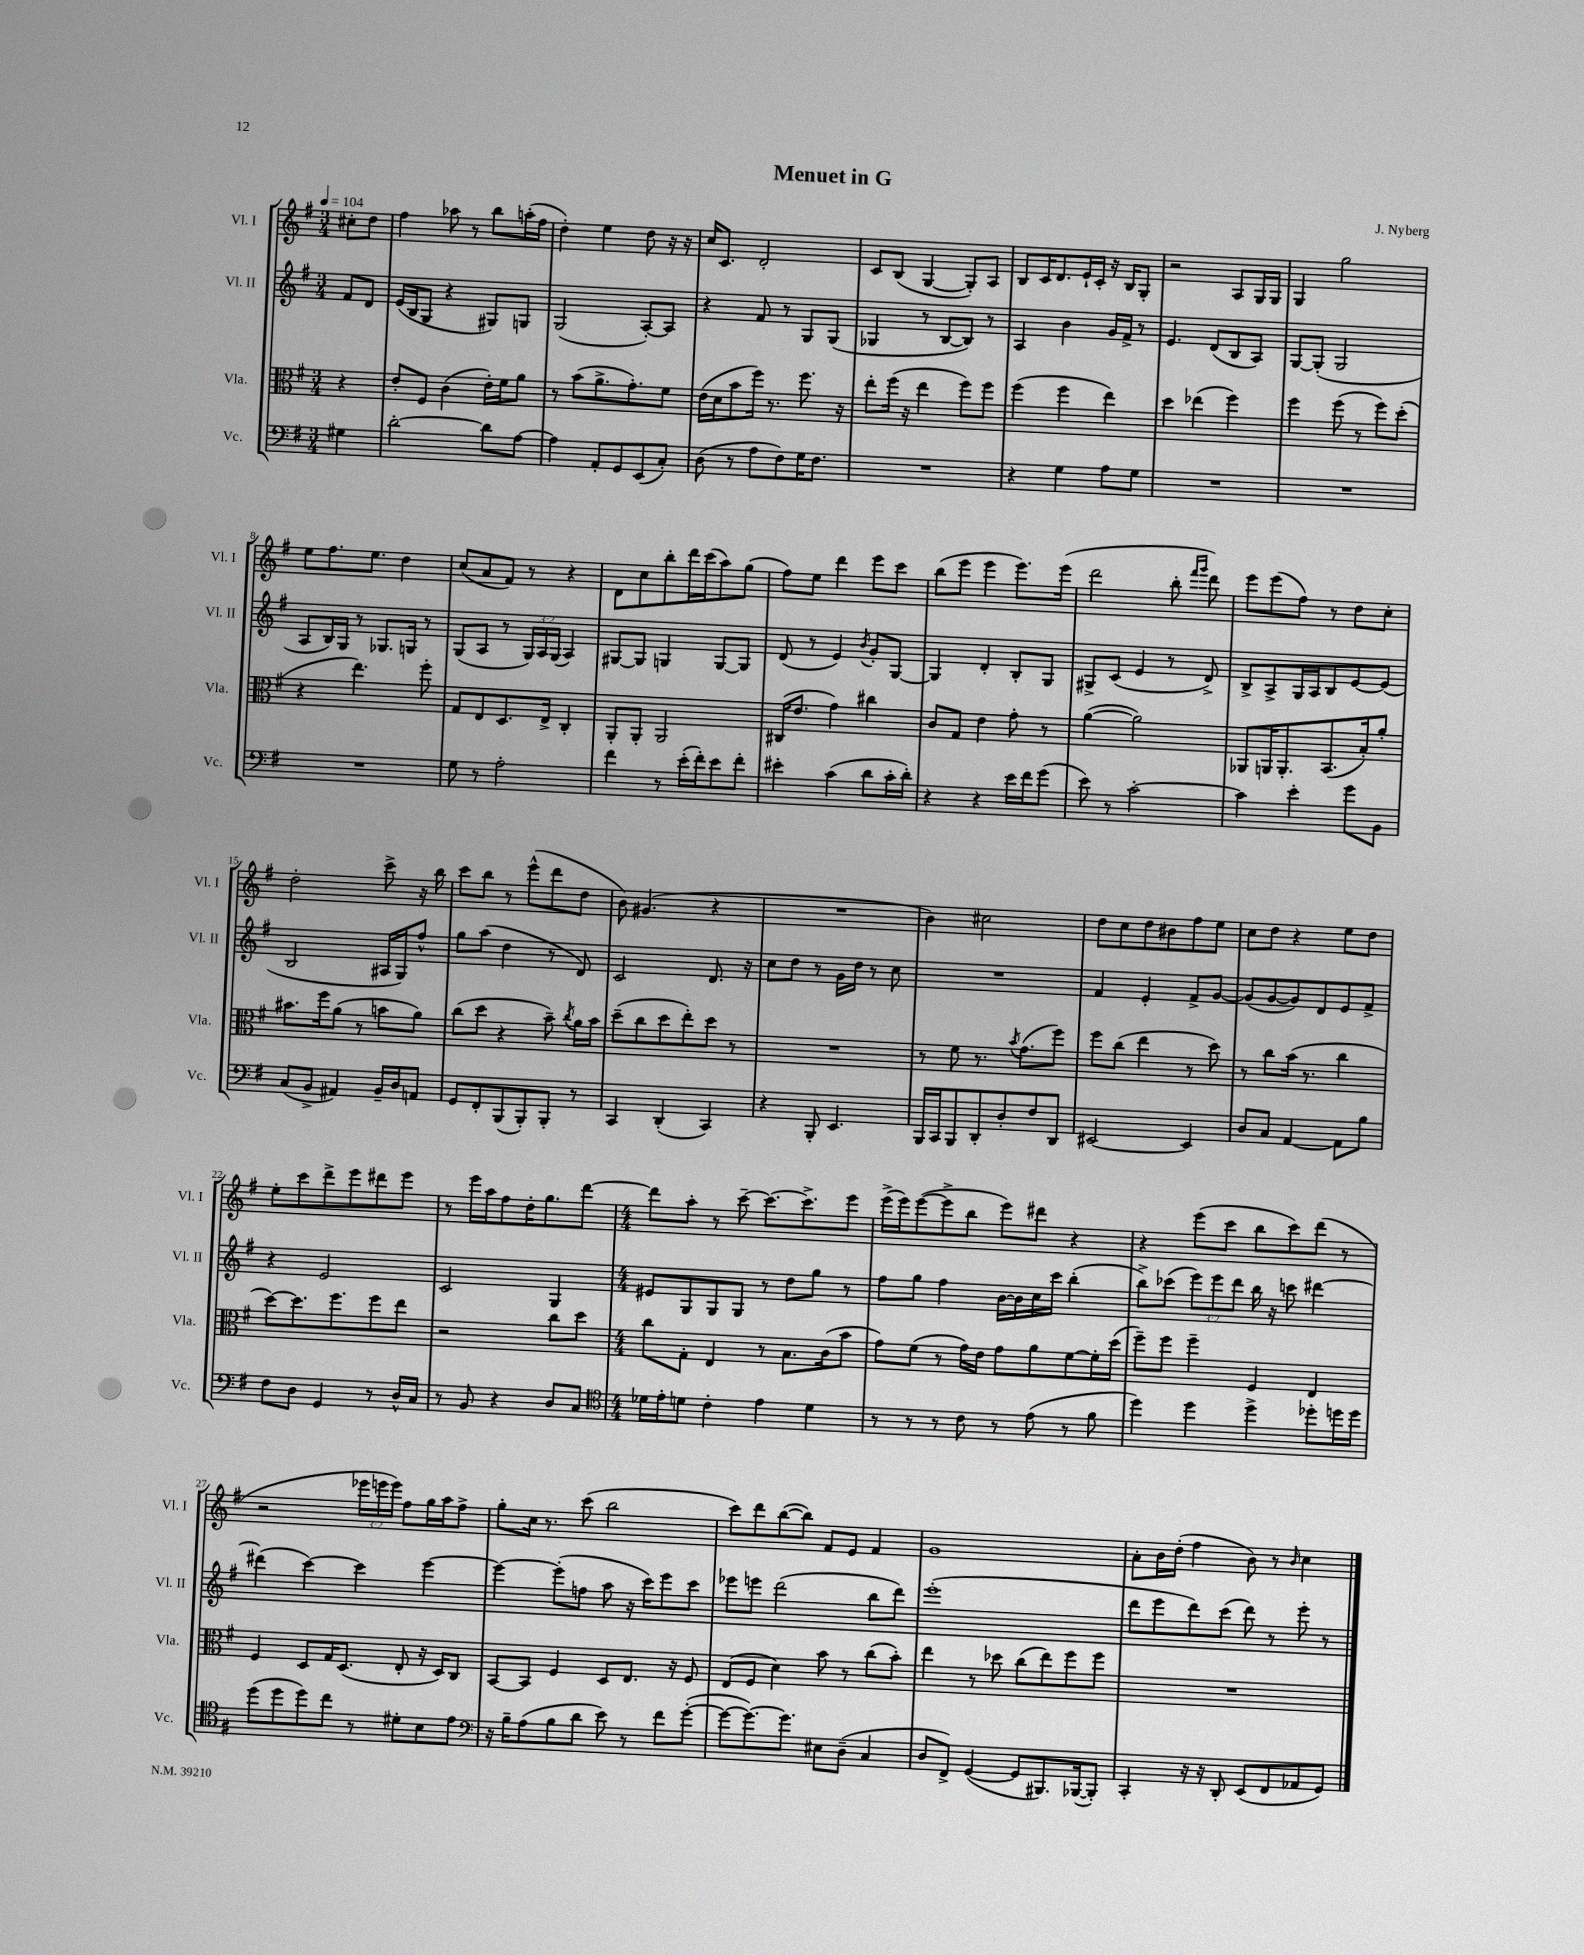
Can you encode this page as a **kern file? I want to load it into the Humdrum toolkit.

**kern	**kern	**kern	**kern
*part4	*part3	*part2	*part1
*staff4	*staff3	*staff2	*staff1
*I"Vc.	*I"Vla.	*I"Vl. II	*I"Vl. I
*I'Vc.	*I'Vla.	*I'Vl. II	*I'Vl. I
*clefF4	*clefC3	*clefG2	*clefG2
*k[f#]	*k[f#]	*k[f#]	*k[f#]
*M3/4	*M3/4	*M3/4	*M3/4
*MM104	*MM104	*MM104	*MM104
=	=	=	=
4G#X\	4r	8f#/L	8cc#X'\L
.	.	8d/J	8dd\J
=1	=1	=1	=1
[2d'\	8e'/L	(16e/LL	4ff#\
.	.	16B/J	.
.	8F#/J	8G/J	.
.	(4c\	4r	8aa-X\
.	.	.	8r
8d\L]	16e'\LL)	8G#X/L)	8bb\L
.	16f#\J	.	.
[8A\J	8a\J	8Gn/J	(16aan'\L
.	.	.	16ff#\JJ
=2	=2	=2	=2
4A\]	8r	(2G/	4dd'\)
.	(8b\L	.	.
8AA'/L	8.a^\	.	4ee\
8GG/	.	.	.
.	8.g'\)	.	.
(8EE/	.	[8A'/L)	8dd\
8C'/J)	8f#\J	8A/J]	16r
.	.	.	16r
=3	=3	=3	=3
(8D\	(16e\LL	4r	16cc/KL
.	16d\J	.	8.c/J
8r	8b\	.	.
8A\L	16ff#\Jk)	8f#/	2d'/
.	8.r	.	.
8F#\)	.	8r	.
16G\K	8.ff#\	8G/L	.
8.F#\J	.	.	.
.	.	(8G/J	.
.	16r	.	.
=4	=4	=4	=4
2.r	8ee'\L	4G-X/	8c/L
.	(16ff#\Jk	.	(8B/J
.	16r	.	.
.	4ee\	8r	[4G/
.	.	[8B/L	.
.	8ff#\L)	8B/J])	8G'/L])
.	8ff#\J	8r	8A/J
=5	=5	=5	=5
4r	(4ff#\	4A/	8B/L
.	.	.	16c/K
.	.	.	8.d/
4G\	4ff#\	4b\	.
.	.	.	16e`/L
.	.	.	16c'/JJ
8A\L	4ee\)	16g/LL	16r
.	.	16f#^/JJ	16B/KL
8G\J	.	8r	8G'/J
=6	=6	=6	=6
2.r	4dd\	4.e/	2r
.	(4ee-X\	.	.
.	.	(8d/L	.
.	4ff#\)	8B/	8A/L
.	.	8A/J)	16G/L
.	.	.	16G/JJ
=7	=7	=7	=7
2.r	4ff#\	[8G/L	4G/
.	.	(8G'/J]	.
.	(8ff#\	2G/	2gg\
.	8r	.	.
.	8ff#\L)	.	.
.	(8dd'\J	.	.
!!LO:LB:g=z
=8	=8	=8	=8
2.r	4r	8A/L	8ee\L
.	.	16B/L)	8.ff#\
.	.	16G/JJ	.
.	4.ee\)	8r	.
.	.	.	8.ee\J
.	.	8.G-X/L	.
.	.	.	4dd\
.	.	16Gn/Jk	.
.	8ff#'\	8r	.
=9	=9	=9	=9
8G\	8G/L	(8G/L	(8cc/L
8r	8E/	8A/J	8a/
2A'\	8.D/	8r	8f#/J)
.	.	24G/LL)	8r
.	.	24A/	.
.	16E^/Jk	.	.
.	.	(24G/JJ	.
.	4C'/	4A/)	4r
=10	=10	=10	=10
4f#\	8AA'/L	[8G#X/L	8d\L
.	8AA'/J	8G#/J]	8cc\
8r	2AA/	4Gn/	8bb'\
(16e'\LL	.	.	16ddd\L
16f#'\J)	.	.	(16ccc\J
8e\	.	[8G/L	8aa\)
8f#'\J	.	8G/J]	(8gg\J
=11	=11	=11	=11
4e#X'\	(16C#X/KL	(8d/	8ff#\L)
.	8.e/J	.	.
.	.	8r	8ee\J
(4c\	4g\)	4e/)	4ddd\
.	.	8qb/	.
8d\L	4cc#X\	8g'/L	8eee\L
16c'\L	.	[8G/J	8ccc\J
16d'\JJ)	.	.	.
=12	=12	=12	=12
4r	8c/L	4G/]	(8bb\L
.	8G/J	.	8eee\J
4r	4e\	4d'/	4eee\
16e\LL	8g'\	8B'/L	8.eee\L)
16f#\J	.	.	.
(8g\J	8r	8G/J	.
.	.	.	(16eee\Jk
=13	=13	=13	=13
8e\)	([4a\	8G#X^/L	2ddd\
8r	.	(8c/J	.
[2c'\	2a\])	4e/	.
.	.	8r	8bb'\
.	.	.	16qqfff#/LL
.	.	.	16qqggg/JJ
.	.	8d^/)	8ddd\)
=14	=14	=14	=14
4c\]	8AA-X/L	8B^/L	8eee\L
.	16AAn/K	8A^/	(8eee\
.	8.AA'/	.	.
4e'\	.	16G/L	8ff#\J)
.	.	16A/J	.
.	(8.BB/	8B/	8r
8g\L	.	[8e/	8dd\L
.	16B'/k)	.	.
8BB\J	8a'/J	(8e/J]	8cc'\J
!!LO:LB:g=z
=15	=15	=15	=15
(8C/L	8.b#X\L	2B/	2dd'\
8BB^/J	.	.	.
.	16ff#\k	.	.
4AA#X/)	(8a\J	.	.
.	8r	.	.
16BB~/LL	8bn\L	16A#X/LL	8ccc^\
16D/J	.	16G/J)	.
8AAn/J	8a\J)	8ff#^^/J	16r
.	.	.	16bb\
=16	=16	=16	=16
8GG/L	(8cc\L	8gg\L	8ccc\L
8FF#'/	8dd\J	(8aa\J	8bb\J
(8BBB/	4r	4dd\	8r
8BBB'/)	.	.	(8eee^^\L
8BBB'/J	8b~\)	8r	8ddd\
.	8qcc/	.	.
8r	16a\LL	8d/)	8dd\J
.	16b\JJ	.	.
=17	=17	=17	=17
4CC/	(8dd~\L	2c/	8b\)
.	8cc\	.	(4.g#X/
(4DD'/	8dd\	.	.
.	8ee'\)	.	.
4CC/)	8dd\J	8.d/	4r
.	8r	.	.
.	.	16r	.
=18	=18	=18	=18
4r	2.r	8cc\L	2.r
.	.	8dd\J	.
8BBB'/	.	8r	.
4.EE/	.	16g\LL	.
.	.	16dd\JJ	.
.	.	8r	.
.	.	8cc\	.
=19	=19	=19	=19
16BBB/LL	8r	2.r	4b\)
16CC/J	.	.	.
8BBB/	8f#\	.	.
8DD'/	8.r	.	2cc#X\
8D'/	.	.	.
.	8qb/	.	.
.	(8.g\L	.	.
8F#/	.	.	.
8DD/J	8ff#\J)	.	.
=20	=20	=20	=20
[2EE#X/	8ff#\L	4f#/	8dd\L
.	(8cc\J	.	8cc\
.	4ee\	4e'/	8dd\
.	.	.	8b#X\
4EE#/]	8r	8f#^/L	8ff#\
.	8dd\)	[8g/J	8ee\J
=21	=21	=21	=21
8D/L	8r	(8g/L]	8cc\L
8C/J	8cc\L	[8g/	8dd\J
[4AA/	(16b\Jk	8g/])	4r
.	8.r	.	.
.	.	8d/	.
8AA\L]	4cc\	8e/	8ee\L
8B\J	.	8f#^/J	8dd\J
!!LO:LB:g=z
=22	=22	=22	=22
8F#\L	[8dd\L)	4r	8ee'\L
8D\J	8.dd\]	.	8ccc\
4GG/	.	2e/	8ddd^\
.	8.ff#\	.	.
.	.	.	8eee\
8r	8ff#\	.	8ddd#X\
16D^^/LL	8ee\J	.	8eee\J
16C/JJ	.	.	.
=23	=23	=23	=23
8r	2r	2c/	8r
8BB/	.	.	16eee\LL
.	.	.	16aa\J
4r	.	.	8ff#\
.	.	.	16dd'\K
.	.	.	8.gg\
8D/L	8cc\L	4G/	.
8C/J	8dd\J	.	[8ddd\J
=24	=24	=24	=24
*clefC4	*	*	*
*M4/4	*M4/4	*M4/4	*M4/4
16d-X\LL	8cc\L	8e#X/L	8ddd\L]
16e'\J	.	.	.
8dn\J	8G'\J	8G/	8aa'\J
4c'\	4E/	8G/	8r
.	.	8G/J	[8ccc~\
4e\	8r	8r	8.ccc\L_
.	8.B\L	8dd\L	.
.	.	.	8.ccc^\]
4d\	.	8gg\J	.
.	(16c\k	.	.
.	8b\J	8r	8eee\J
=25	=25	=25	=25
8r	8g\L)	8ff#\L	(16eee^\LL
.	.	.	16eee\J)
8r	(8f#\J	8gg\J	([8eee\
8r	8r	4ff#\	8eee^\]
8c\	16g\LL)	.	8bb\J
.	16e\JJ	.	.
8r	8g\L	[16b\LL	8eee\L)
.	.	16b\]	.
(8e\	8a\	16cc\	8ddd#X\J
.	.	16ccc\JJ	.
8r	[8f#\	(4bb'\	4r
8f#\	16f#'\L]	.	.
.	(16dd\JJ	.	.
=26	=26	=26	=26
4dd\)	8ff#~\L)	8bb^\L)	4r
.	8ff#\J	(8ccc-X\J	.
4dd\	4ff#~\	12eee\L)	(8eee\L
.	.	12eee\	.
.	.	.	8ccc\J
.	.	12ddd\J	.
4dd^\	4F#/	16bb\	8bb\L
.	.	16r	.
.	.	8cccn\	8ccc\)
8dd-X'\L	4E/	[4ddd#X\	(8ddd\J
16ddn\L	.	.	8r
16dd\JJ	.	.	.
!!LO:LB:g=z
=27	=27	=27	=27
(8dd\L	4F#/	(4ddd#X\]	2r
8dd\	.	.	.
8dd\)	8D/L	[4ccc\)	.
8cc\J	16G/K	.	.
.	(8.D/J	.	.
8r	.	4ccc\]	24eee-X\LL
.	.	.	24eeen\
.	.	.	24eee\JJ)
8d#X'\L	8E'/	.	8ff#\L
8B\	16r	[4eee\	16gg\L
.	16D/KL)	.	16aa\J
8e\J	8C/J	.	8ff#^\J
=28	=28	=28	=28
*clefF4	*	*	*
16r	[8BB/L	4eee\_	8gg'\L
16B~\KL	.	.	.
(8A\	8BB/J]	.	16cc\Jk
.	.	.	8.r
8B\	4F#/	(8eee'\L]	.
8d\J	.	8ffn\J	(8ccc\
8e\)	8D/L	8aa\	2bb\
8r	8.E/J	16r	.
.	.	16ccc\KL)	.
8f#\L	.	8eee\	.
.	16r	.	.
([8g'\J	8F#/	8ccc\J	.
=29	=29	=29	=29
8g\L_	(8E/L	8eee-X\L	8ccc\L)
8.g\_)	8F#/J	8eeen\J	8ddd\
.	4d\)	(2ddd\	([8bb\
8.g\J]	.	.	.
.	.	.	8bb\J])
8E#X\L	8b\	.	8f#/L
(8D~\J	8r	.	8e/J
4C/	(8cc\L	8bb\L	4f#/
.	8b'\J)	8ddd\J)	.
=30	=30	=30	=30
8D/L	4ee\	(1eee'	1g
8FF#^/J)	.	.	.
([4GG/	8r	.	.
.	8dd-X\	.	.
8GG/L]	(8cc\L	.	.
8.BBB#X/)	8ee\)	.	.
.	8ff#\	.	.
([16BBB-X/k	.	.	.
8BBB-'/J])	8ff#\J	.	.
=31	=31	=31	=31
4CC'/	1r	8ddd\L	8a'\L
.	.	8eee\	16b\L
.	.	.	(16dd'\JJ
16r	.	8ddd\)	4ff#\
16r	.	.	.
8DD'/	.	(8ccc\J	.
(8EE/L	.	8ddd\)	8b\)
8FF#/	.	8r	8r
.	.	.	16qqb/
8AA-X/	.	8eee'\	4cc\
8GG/J)	.	8r	.
==	==	==	==
*-	*-	*-	*-
